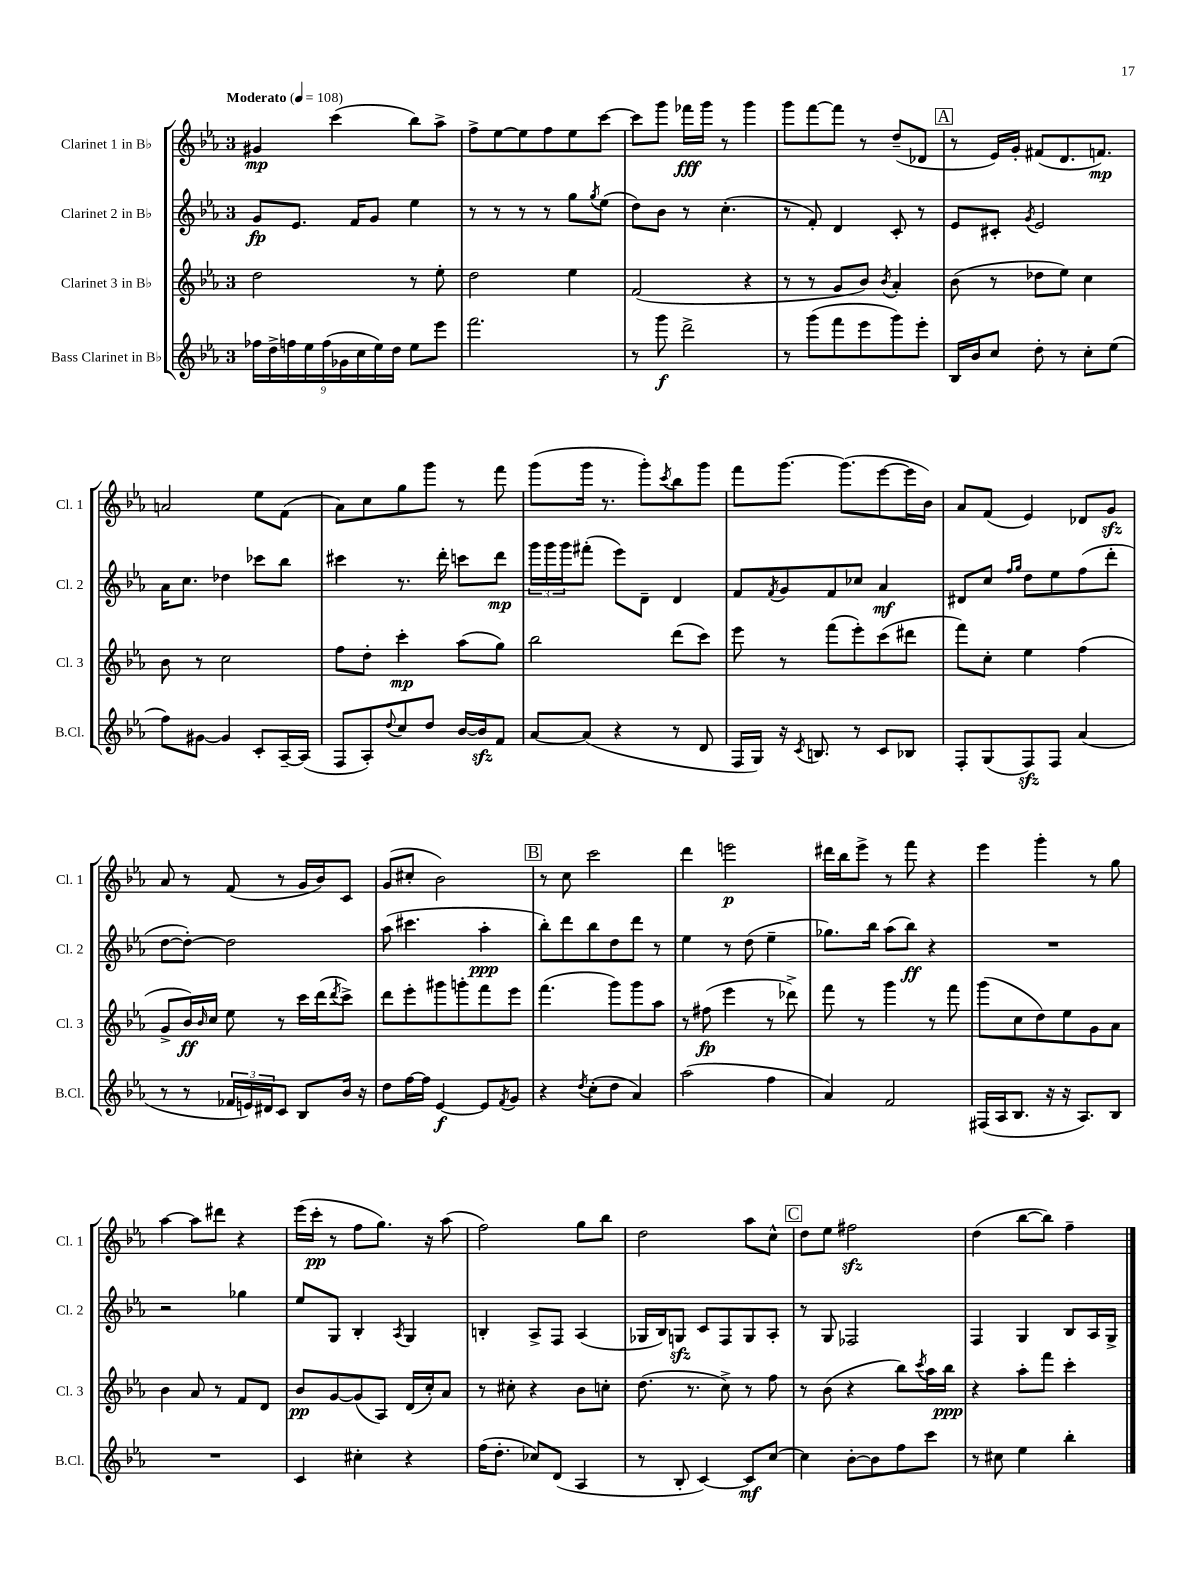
<<
\new StaffGroup <<
\new Staff = "s0" \with { instrumentName = "Clarinet 1 in Bb" shortInstrumentName = "Cl. 1" } {
    \clef treble \key ees \major \once \override Staff.TimeSignature.style = #'single-digit \time 3/4 \tempo "Moderato" 4 = 108
    gis'4\mp c'''4( bes''8) aes''8-> |
    f''8-> ees''8~ ees''8 f''8 ees''8 c'''8~ |
    c'''8 g'''8 fes'''16\fff g'''16 r8 g'''4 |
    g'''8 f'''8~ f'''8 r8 d''8--( des'8 |
    \mark \markup { \box "A" } r8 ees'16) g'16-. fis'8( d'8. f'8.\mp) |
    a'2 ees''8 f'8( |
    aes'8) c''8 g''8 g'''8 r8 f'''8 |
    g'''8( g'''16 r8. g'''8-.) \acciaccatura { c'''8 } bes''8 g'''8 |
    f'''8 g'''8.~ g'''8.( ees'''8~ ees'''16 bes'16) |
    aes'8 f'8( ees'4) des'8 g'8\sfz |
    aes'8 r8 f'8( r8 g'16 bes'16) c'8 |
    g'8( cis''8-. bes'2) |
    \mark \markup { \box "B" } r8 c''8 c'''2 |
    d'''4 e'''2\p |
    dis'''16 bes''16 ees'''8-> r8 f'''8 r4 |
    ees'''4 g'''4-. r8 g''8 |
    aes''4~ aes''8 dis'''8 r4 |
    ees'''16( c'''16-.\pp r8 f''8 g''8.) r16 aes''8( |
    f''2) g''8 bes''8 |
    d''2 aes''8 c''8-^ |
    \mark \markup { \box "C" } d''8 ees''8 fis''2\sfz |
    d''4( bes''8~ bes''8) f''4-- \bar "|." |
}
\new Staff = "s1" \with { instrumentName = "Clarinet 2 in Bb" shortInstrumentName = "Cl. 2" } {
    \clef treble \key ees \major \once \override Staff.TimeSignature.style = #'single-digit \time 3/4
    g'8\fp ees'8. f'16 g'8 ees''4 |
    r8 r8 r8 r8 g''8 \acciaccatura { g''8 } ees''8( |
    d''8) bes'8 r8 c''4.-.( |
    r8 f'8-.) d'4 c'8-. r8 |
    \mark \markup { \box "A" } ees'8 cis'8-. \acciaccatura { g'8 } ees'2 |
    aes'16 c''8. des''4 ces'''8 bes''8 |
    cis'''4 r8. d'''16-. c'''8 d'''8\mp |
    \tuplet 3/2 { g'''16 g'''16 g'''16 } fis'''8-.( ees'''8) d'8-- d'4 |
    f'8 \acciaccatura { f'8 } g'8 f'8 ces''8 aes'4\mf |
    dis'8 c''8 \grace { f''16 g''16 } d''8 ees''8 f''8( d'''8-. |
    d''8~ d''8~-.) d''2 |
    aes''8( cis'''4. aes''4-.\ppp |
    \mark \markup { \box "B" } bes''8-.) d'''8 bes''8 d''8 d'''8 r8 |
    ees''4 r8 d''8( ees''4-- |
    ges''8.) bes''16 aes''8( bes''8\ff) r4 |
    R2. |
    r2 ges''4 |
    ees''8 g8 bes4-. \acciaccatura { aes8 } g4 |
    b4-. aes8-> f8 aes4( |
    ges16 bes16) g8\sfz c'8 f8 g8 aes8-. |
    \mark \markup { \box "C" } r8 g8 fes2 |
    f4 g4 bes8 aes16 g16-> \bar "|." |
}
\new Staff = "s2" \with { instrumentName = "Clarinet 3 in Bb" shortInstrumentName = "Cl. 3" } {
    \clef treble \key ees \major \once \override Staff.TimeSignature.style = #'single-digit \time 3/4
    d''2 r8 ees''8-. |
    d''2 ees''4 |
    f'2( r4 |
    r8 r8 g'8 bes'8) \acciaccatura { bes'8 } aes'4-. |
    \mark \markup { \box "A" } bes'8( r8 des''8 ees''8) c''4 |
    bes'8 r8 c''2 |
    f''8 d''8-. c'''4-.\mp aes''8( g''8) |
    bes''2 d'''8( c'''8) |
    ees'''8 r8 f'''8( ees'''8-.) c'''8( dis'''8 |
    f'''8) c''8-. ees''4 f''4( |
    g'8-> bes'16\ff) \grace { bes'16 } c''16 ees''8 r8 c'''16 d'''16( \acciaccatura { d'''8 } c'''8->) |
    d'''8 ees'''8-. gis'''8 g'''8-. f'''8 ees'''8 |
    \mark \markup { \box "B" } f'''4.( g'''8) g'''8 aes''8 |
    r8 fis''8\fp( ees'''4 r8 des'''8->) |
    f'''8 r8 g'''4 r8 f'''8 |
    g'''8( c''8 d''8) ees''8 g'8 aes'8 |
    bes'4 aes'8 r8 f'8 d'8 |
    bes'8\pp g'8~ g'8( aes8) d'16( c''16-.) aes'8 |
    r8 cis''8-. r4 bes'8 c''8-. |
    d''8.( r8. c''8->) r8 f''8 |
    \mark \markup { \box "C" } r8 bes'8( r4 bes''8) \acciaccatura { c'''8 } aes''16 bes''16\ppp |
    r4 aes''8-. f'''8 c'''4-. \bar "|." |
}
\new Staff = "s3" \with { instrumentName = "Bass Clarinet in Bb" shortInstrumentName = "B.Cl." } {
    \clef treble \key ees \major \once \override Staff.TimeSignature.style = #'single-digit \time 3/4
    \tuplet 9/8 { fes''16 d''16-> f''16 ees''16 f''16( ges'16 c''16 ees''16) d''16 } ees''8 ees'''8 |
    f'''2. |
    r8 g'''8\f d'''2-> |
    r8 g'''8( f'''8 ees'''8 g'''8) ees'''8-. |
    \mark \markup { \box "A" } bes16 bes'16 c''8 d''8-. r8 c''8-. ees''8( |
    f''8) gis'8~ gis'4 c'8-. aes16~-- aes16( |
    f8 aes8-.) \appoggiatura { d''8 } c''8 d''8 bes'16~ bes'16\sfz f'8 |
    aes'8~ aes'8( r4 r8 d'8 |
    f16 g16) r16 \acciaccatura { c'8 } b8. r8 c'8 bes8 |
    f8-. g8( f8\sfz) f8 aes'4( |
    r8 r8 \tuplet 3/2 { fes'16 e'16) dis'16 } c'8 bes8 bes'16 r16 |
    d''8 f''16~ f''16 ees'4~\f ees'8 \acciaccatura { f'8 } g'8 |
    \mark \markup { \box "B" } r4 \acciaccatura { d''8 } c''8-.( d''8 aes'4) |
    aes''2( f''4 |
    aes'4) f'2 |
    fis16( aes16 bes8. r16 r16 aes8.) bes8 |
    R2. |
    c'4 cis''4-. r4 |
    f''16( d''8.-. ces''8) d'8( aes4 |
    r8 bes8-. c'4~) c'8\mf c''8~ |
    \mark \markup { \box "C" } c''4 bes'8~-. bes'8 f''8 c'''8 |
    r8 cis''8 ees''4 bes''4-. \bar "|." |
}
>>
>>
\layout { \context { \Score \remove "Bar_number_engraver" } }
